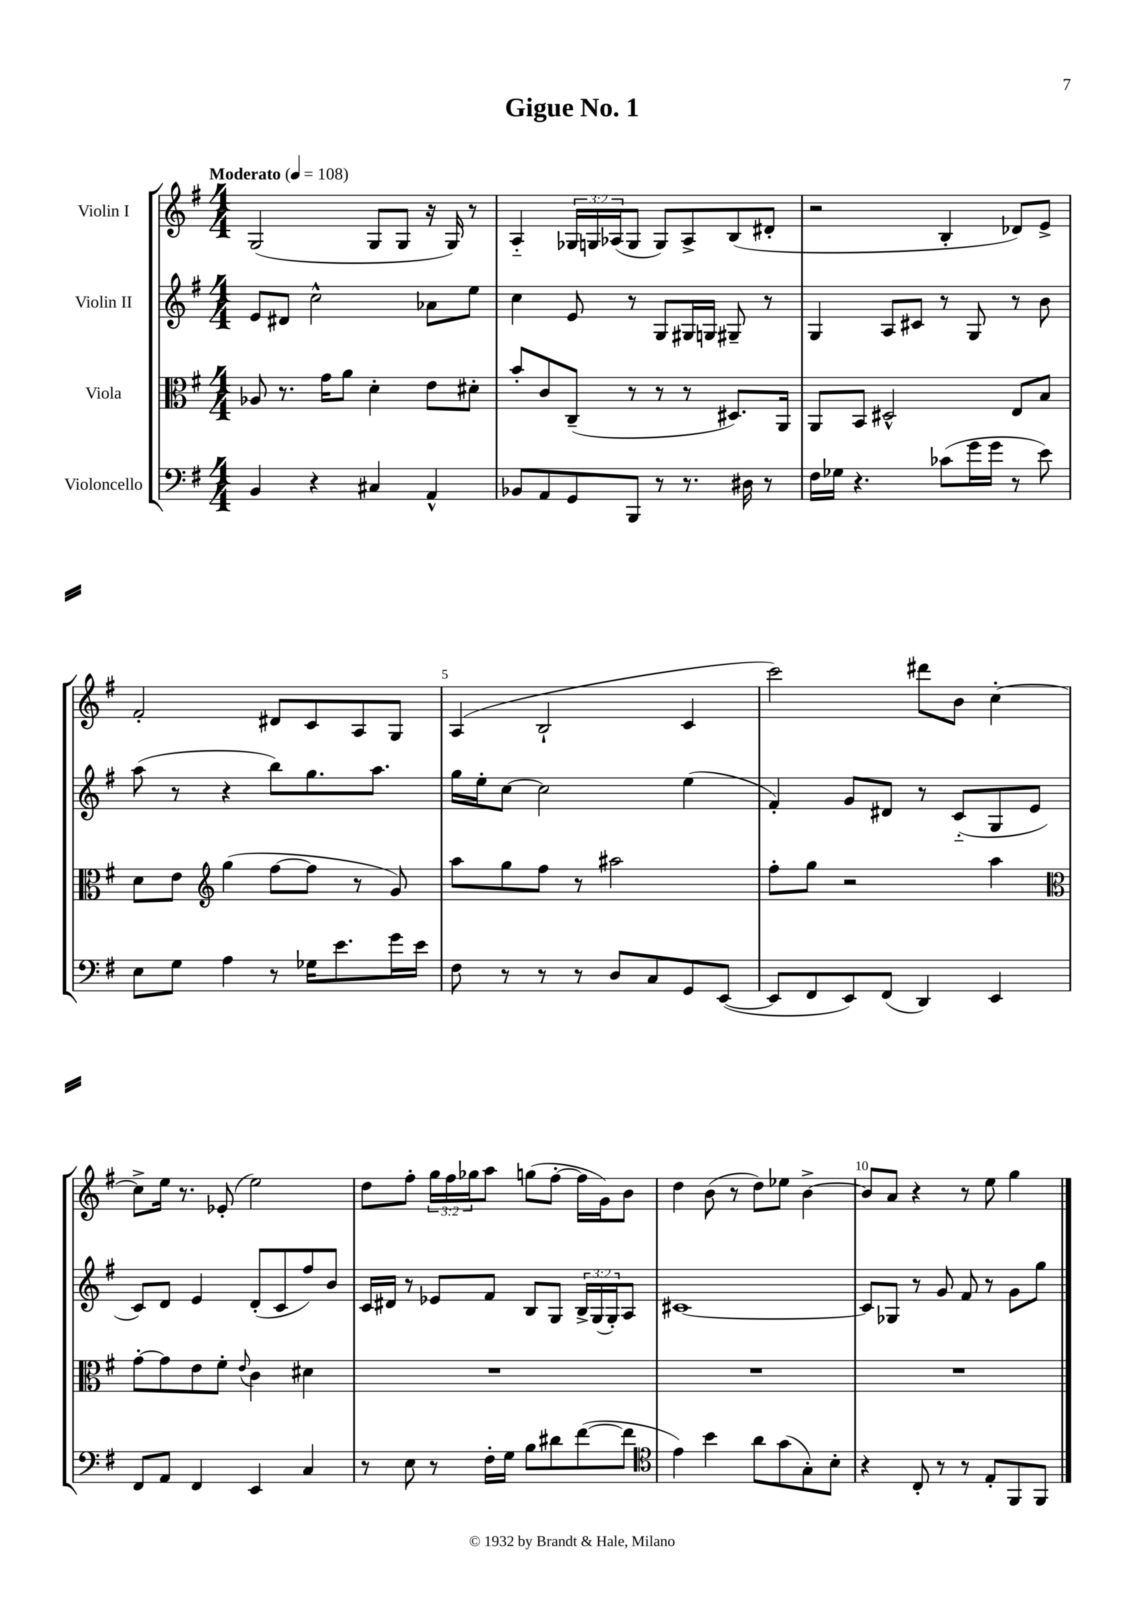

**kern	**kern	**kern	**kern
*staff4	*staff3	*staff2	*staff1
*clefF4	*clefC3	*clefG2	*clefG2
*k[f#]	*k[f#]	*k[f#]	*k[f#]
*M4/4	*M4/4	*M4/4	*M4/4
*MM108	*MM108	*MM108	*MM108
4BB	8A-	8e	(2G
.	8.r	8d#	.
4r	.	2cc^^	.
.	16g	.	.
.	8a	.	.
4C#	4d'	.	8G
.	.	.	8G
4AA^^	8e	8a-	16r
.	.	.	16G)
.	8d#'	8ee	8r
=	=	=	=
8BB-	8b'	4cc	4A'~
8AA	8c	.	.
8GG	(8C~	8e	24G-
.	.	.	24G
.	.	.	(24A-
8BBB	8r	8r	8G
8r	8r	8G	8G)
8.r	8r	16G#	8A-^
.	.	16G	.
.	8.D#)	8G#~	(8B
16D#	.	.	.
8r	.	8r	8d#'
.	16AA	.	.
=	=	=	=
16F#	8AA	4G	2r
16G-	.	.	.
4.r	8BB	.	.
.	2D#^^	8A	.
.	.	8c#	.
(8c-	.	8r	4B'
16g	.	8G	.
16g	.	.	.
8r	8E	8r	8d-)
8e)	8B	8b	8e^
=	=	=	=
8E	8d	(8aa	2f#'
8G	8e	8r	.
*	*clefG2	*	*
4A	(4gg	4r	.
8r	[8ff#	8bb)	8d#
16G-	8ff#]	8.gg	8c
8.e	.	.	.
.	8r	.	8A
.	.	8.aa	.
16g	8g)	.	8G
16e	.	.	.
=	=	=	=
8F#	8aa	16gg	(4A
.	.	16ee'	.
8r	8gg	[8cc	.
8r	8ff#	2cc]	2B`
8r	8r	.	.
8D	2aa#	.	.
8C	.	.	.
8GG	.	(4ee	4c
([8EE	.	.	.
=	=	=	=
8EE]	8ff#'	4f#')	2ccc)
8FF#	8gg	.	.
8EE)	2r	8g	.
(8FF#	.	8d#	.
4DD)	.	8r	8ddd#
.	.	(8c'~	8b
4EE	4aa	8G	[4cc'
.	.	8e	.
=	=	=	=
*	*clefC3	*	*
8FF#	[8g'	8c)	8cc^]
8AA	8g]	8d	16ee
.	.	.	8.r
4FF#	8e	4e	.
.	8f#'	.	(8e-'
.	8qqe	.	.
4EE	4c	(8d'	2ee)
.	.	8c	.
4C	4d#	8ff#)	.
.	.	8b	.
=	=	=	=
8r	1r	16c	8dd
.	.	16d#	.
8E	.	8r	8ff#'
8r	.	8e-	24gg
.	.	.	24ff#
.	.	.	24gg-
16F#'	.	8f#	8aa
16G	.	.	.
8B	.	8B	(8gg
8d#	.	8G	[8ff#'
([8f#	.	24B^	16ff#]
.	.	(24G	.
.	.	.	16g)
.	.	24G')	.
8f#]	.	8A	8b
=	=	=	=
*clefC4	*	*	*
4e)	1r	[1c#	4dd
4b	.	.	(8b
.	.	.	8r
8a	.	.	8dd)
(8g	.	.	8ee-
8G')	.	.	[4b^
8B'	.	.	.
=	=	=	=
4r	1r	8c#]	8b]
.	.	8G-	8a
8C'	.	8r	4r
8r	.	8g	.
8r	.	8f#	8r
8E'	.	8r	8ee
8FF#	.	8g	4gg
8FF#	.	8gg	.
==	==	==	==
*-	*-	*-	*-
